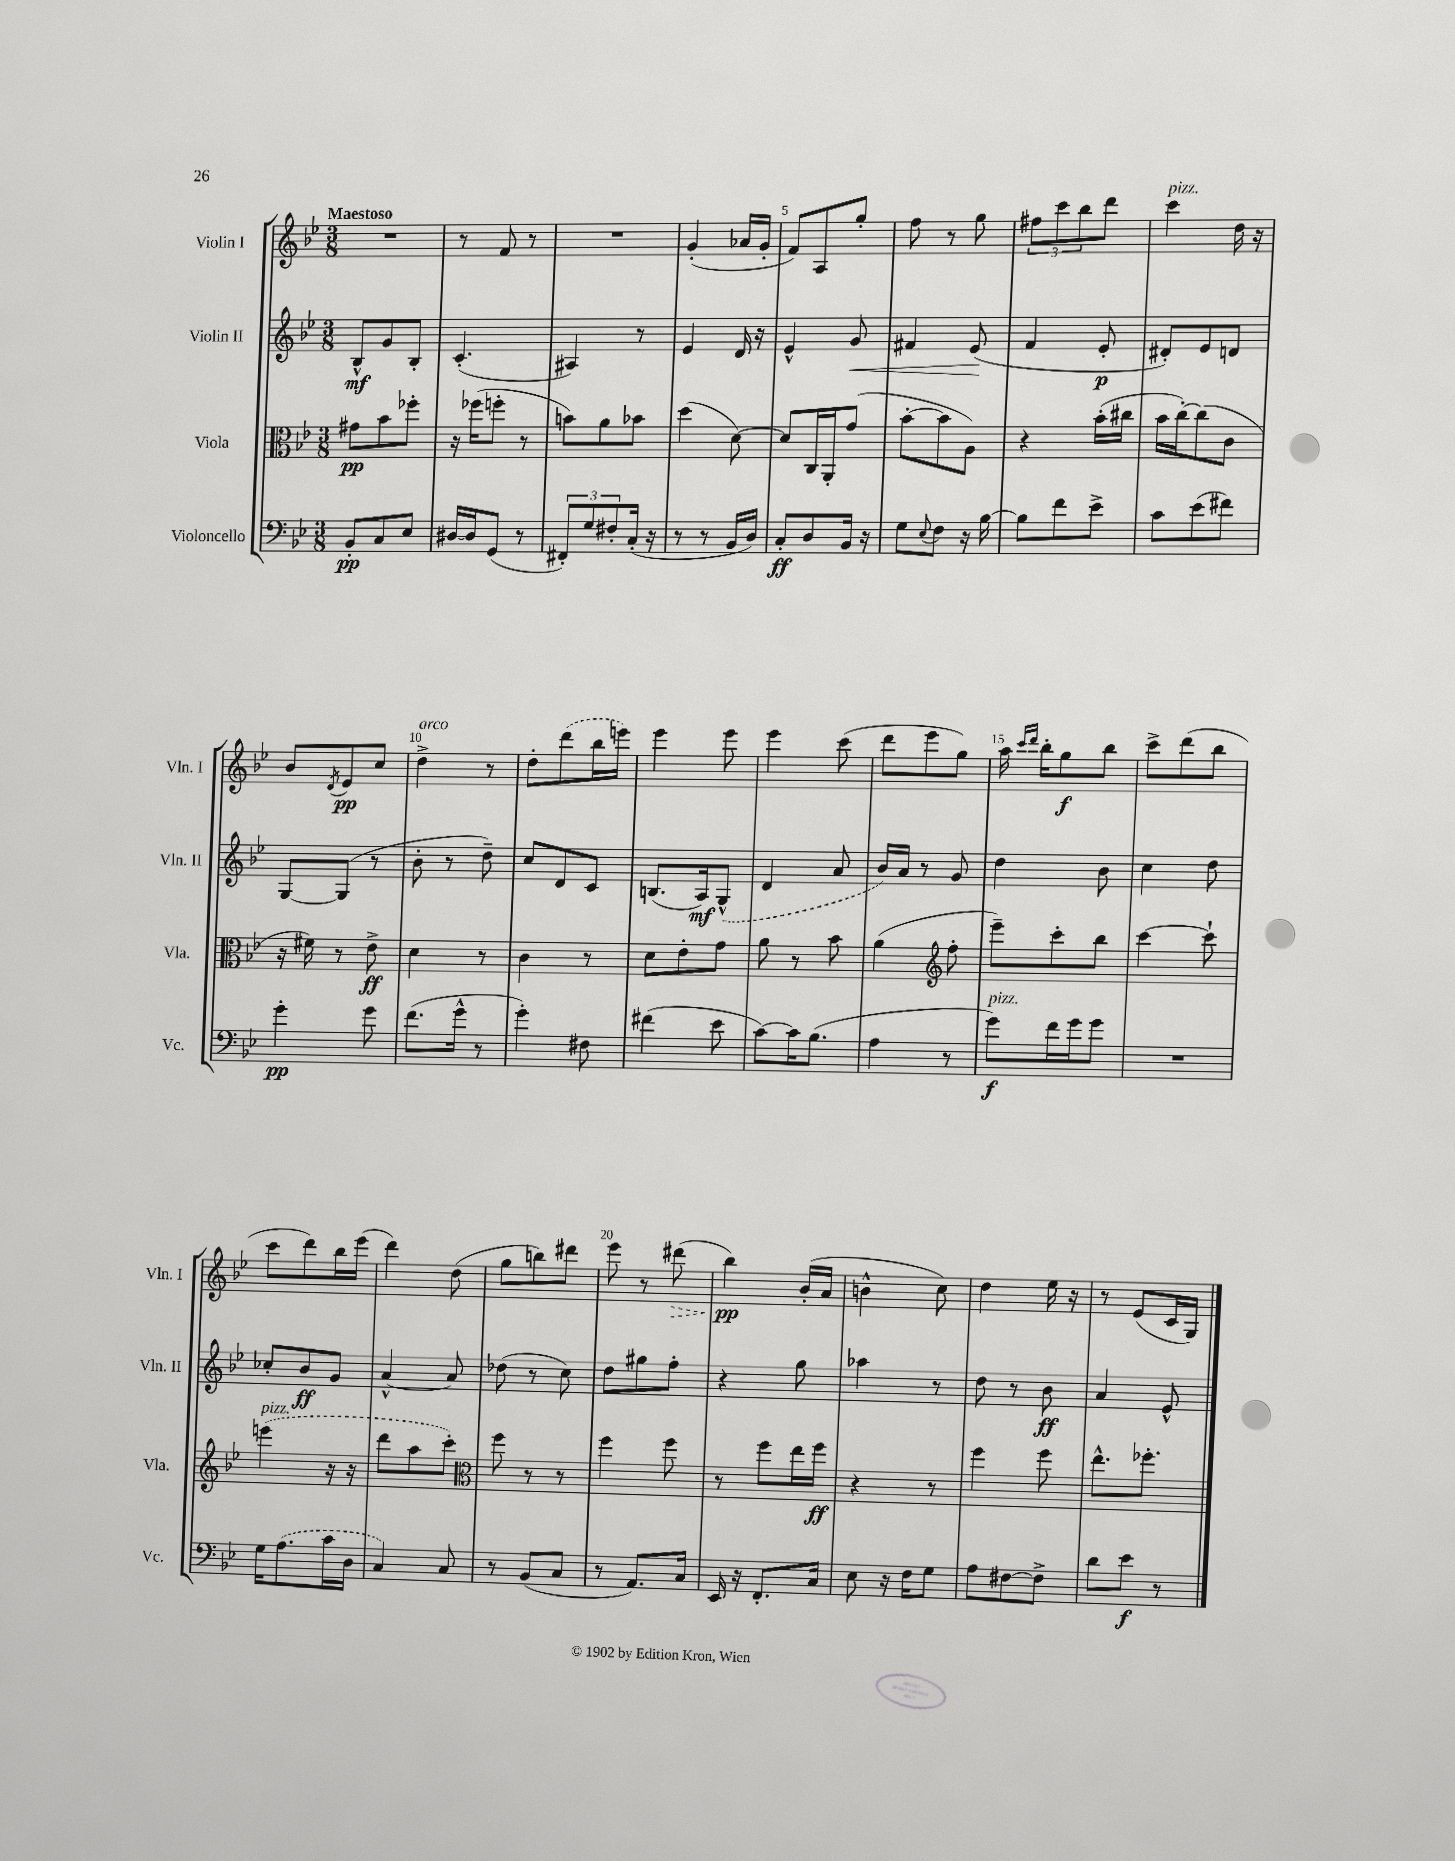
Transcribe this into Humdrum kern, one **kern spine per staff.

**kern	**dynam	**kern	**dynam	**kern	**dynam	**kern	**dynam
*part4	*part4	*part3	*part3	*part2	*part2	*part1	*part1
*staff4	*staff4	*staff3	*staff3	*staff2	*staff2	*staff1	*staff1
*I"Violoncello	*	*I"Viola	*	*I"Violin II	*	*I"Violin I	*
*I'Vc.	*	*I'Vla.	*	*I'Vln. II	*	*I'Vln. I	*
*clefF4	*	*clefC3	*	*clefG2	*	*clefG2	*
*k[b-e-]	*	*k[b-e-]	*	*k[b-e-]	*	*k[b-e-]	*
*M3/8	*	*M3/8	*	*M3/8	*	*M3/8	*
=1	=1	=1	=1	=1	=1	=1	=1
!	!	!	!	!	!	!LO:TX:a:B:t=Maestoso	!
8BB-'/L	pp	8g#X\L	pp	8B-^^/L	mf	4.r	.
8C/	.	8b-\	.	8g/	.	.	.
8E-/J	.	8ff-X'\J	.	8B-'/J	.	.	.
=2	=2	=2	=2	=2	=2	=2	=2
[16D#X/LL	.	16r	.	(4.c'/	.	8r	.
16D#/J]	.	(16ff-X\KL	.	.	.	.	.
(8GG/J	.	8ffn'\J	.	.	.	8f/	.
8r	.	8r	.	.	.	8r	.
=3	=3	=3	=3	=3	=3	=3	=3
12FF#X'/L)	.	8bn\L)	.	4A#X/)	.	4.r	.
12G/	.	.	.	.	.	.	.
.	.	8a\	.	.	.	.	.
12F#X'/	.	.	.	.	.	.	.
(16C'/Jk	.	8b-X\J	.	8r	.	.	.
16r	.	.	.	.	.	.	.
=4	=4	=4	=4	=4	=4	=4	=4
8r	.	(4dd\	.	4e-/	.	(4g'/	.
8r	.	.	.	.	.	.	.
16BB-/LL	.	[8d\)	.	16d/	.	16a-X/LL	.
16D/JJ)	.	.	.	16r	.	16g'/JJ	.
=5	=5	=5	=5	=5	=5	=5	=5
8C'/L	ff	8d/L]	.	4e-^^/	.	8f/L)	.
8D/	.	16C/L	.	.	.	8A/	.
.	.	16AA'/J	.	.	.	.	.
!	!	!	!	!	!LO:HP:b	!	!
16BB-/Jk	.	(8g/J	.	8g/	<	8gg'/J	.
16r	.	.	.	.	.	.	.
=6	=6	=6	=6	=6	=6	=6	=6
8G\L	.	[8b-'\L	.	4f#X/	.	8ff\	.
8qqE-/	.	.	.	.	.	.	.
8F\J	.	8b-\]	.	.	.	8r	.
16r	.	8A\J)	.	(8e-/	.	8gg\	.
[16B-\	.	.	.	.	.	.	.
.	.	.	.	.	[	.	.
=7	=7	=7	=7	=7	=7	=7	=7
8B-\L]	.	4r	.	4f/	.	12ff#X\L	.
.	.	.	.	.	.	12ccc\	.
8f\	.	.	.	.	.	.	.
.	.	.	.	.	.	12bb-\	.
8e-^\J	.	(16b-'\LL	.	8e-'/	p	8ddd\J	.
.	.	16cc#X\JJ	.	.	.	.	.
=8	=8	=8	=8	=8	=8	=8	=8
!	!	!	!	!	!	!LO:TX:a:i:t=pizz.	!
8c\L	.	16b-\LL	.	8d#X'/L)	.	4ccc\	.
.	.	[16cc'\J)	.	.	.	.	.
(8e-\	.	(8cc\]	.	8e-/	.	.	.
8f#X\J)	.	8c\J	.	8dn/J	.	16dd\	.
.	.	.	.	.	.	16r	.
!!LO:LB:g=z
=9	=9	=9	=9	=9	=9	=9	=9
4g'\	pp	16r	.	[8G/L	.	8b-/L	.
.	.	16f#X\)	.	.	.	.	.
.	.	.	.	.	.	8qd/	.
.	.	8r	.	(8G/J]	.	8e-/	pp
8g\	.	8e-^\	ff	8r	.	8cc/J	.
=10	=10	=10	=10	=10	=10	=10	=10
!	!	!	!	!	!	!LO:TX:a:i:t=arco	!
(8.f\L	.	4d\	.	8b-'\	.	4dd^\	.
.	.	.	.	8r	.	.	.
16g^^\Jk	.	.	.	.	.	.	.
8r	.	8r	.	8dd~\)	.	8r	.
=11	=11	=11	=11	=11	=11	=11	=11
4g'\)	.	4c\	.	8cc/L	.	8dd'\L	.
.	.	.	.	8d/	.	(8ddd\	.
8F#X\	.	8r	.	8c/J	.	16bb-\L	.
.	.	.	.	.	.	16eeen\JJ)	.
=12	=12	=12	=12	=12	=12	=12	=12
(4f#X\	.	8d\L	.	(8.Bn/L	.	4eee-\	.
.	.	8e-'\	.	.	.	.	.
.	.	.	.	16A/k)	mf	.	.
8e-\	.	8g\J	.	(8G^^/J	.	8eee-\	.
=13	=13	=13	=13	=13	=13	=13	=13
[8c\L)	.	8a\	.	4d/	.	4eee-\	.
16c\K]	.	8r	.	.	.	.	.
(8.B-\J	.	.	.	.	.	.	.
.	.	8b-\	.	8a/	.	(8ccc\	.
=14	=14	=14	=14	=14	=14	=14	=14
4A\	.	(4a\	.	16b-/LL)	.	8ddd\L	.
.	.	.	.	16a/JJ	.	.	.
.	.	.	.	8r	.	8eee-\	.
*	*	*clefG2	*	*	*	*	*
8r	.	8ff'\	.	8g/	.	8gg\J)	.
=15	=15	=15	=15	=15	=15	=15	=15
!LO:TX:a:i:t=pizz.	!	!	!	!	!	!	!
8g\L)	f	8eee-~\L)	.	4dd\	.	16aa\	.
.	.	.	.	.	.	16qqccc/LL	.
.	.	.	.	.	.	16qqddd/JJ	.
.	.	.	.	.	.	16bb-'\KL	.
16f\L	.	8ccc'\	.	.	.	8gg\	f
16g\J	.	.	.	.	.	.	.
8g\J	.	8bb-\J	.	8b-\	.	8bb-\J	.
=16	=16	=16	=16	=16	=16	=16	=16
4.r	.	[4ccc\	.	4cc\	.	8ccc^\L	.
.	.	.	.	.	.	(8ddd\	.
.	.	8ccc`\]	.	8dd\	.	8bb-\J	.
!!LO:LB:g=z
=17	=17	=17	=17	=17	=17	=17	=17
!	!	!LO:TX:a:i:t=pizz.	!	!	!	!	!
16G\KL	.	(4eeen\	.	8cc-X'/L	.	8ccc\L	.
(8.A\	.	.	.	.	.	.	.
.	.	.	.	8b-/	ff	8ddd\)	.
16c\L	.	16r	.	8g/J	.	16bb-\L	.
16D\JJ	.	16r	.	.	.	(16eee-\JJ	.
=18	=18	=18	=18	=18	=18	=18	=18
4C/)	.	8ddd\L	.	[4a^^/	.	4ddd\)	.
.	.	8aa\	.	.	.	.	.
8C/	.	8ccc'\J)	.	8a/]	.	(8dd\	.
=19	=19	=19	=19	=19	=19	=19	=19
*	*	*clefC3	*	*	*	*	*
8r	.	8ff\	.	(8dd-X\	.	8gg\L	.
(8BB-/L	.	8r	.	8r	.	8bbn\)	.
8C/J	.	8r	.	8cc\)	.	8ddd#X\J	.
=20	=20	=20	=20	=20	=20	=20	=20
8r	.	4ff\	.	8dd\L	.	8eee-\	.
8.AA/L)	.	.	.	8gg#X\	.	8r	.
!	!	!	!	!	!	!	!LO:HP:b
.	.	8ff\	.	8ff'\J	.	(8ddd#X\	>
16C/Jk	.	.	.	.	.	.	.
=21	=21	=21	=21	=21	=21	=21	=21
16EE-/	.	8r	.	4r	.	4bb-\)	pp
16r	.	.	.	.	.	.	.
8.FF'/L	.	8ff\L	.	.	.	.	.
.	.	16ee-\L	.	8gg\	.	(16b-'/LL	]
16C/Jk	.	16ff\JJ	ff	.	.	16a/JJ	.
=22	=22	=22	=22	=22	=22	=22	=22
8E-\	.	4r	.	4aa-X\	.	4bn^^\	.
16r	.	.	.	.	.	.	.
16F\KL	.	.	.	.	.	.	.
8G\J	.	8r	.	8r	.	8cc\)	.
=23	=23	=23	=23	=23	=23	=23	=23
8A\L	.	4ff\	.	8dd\	.	4dd\	.
[8F#X\	.	.	.	8r	.	.	.
8F#^\J]	.	8ff\	.	8b-\	ff	16ee-\	.
.	.	.	.	.	.	16r	.
=24	=24	=24	=24	=24	=24	=24	=24
8d\L	.	8.ee-^^\L	.	4a/	.	8r	.
8e-\J	f	.	.	.	.	(8e-/L	.
.	.	8.ff-X'\J	.	.	.	.	.
8r	.	.	.	8e-^^/	.	16c/L	.
.	.	.	.	.	.	16G/JJ)	.
==	==	==	==	==	==	==	==
*-	*-	*-	*-	*-	*-	*-	*-
